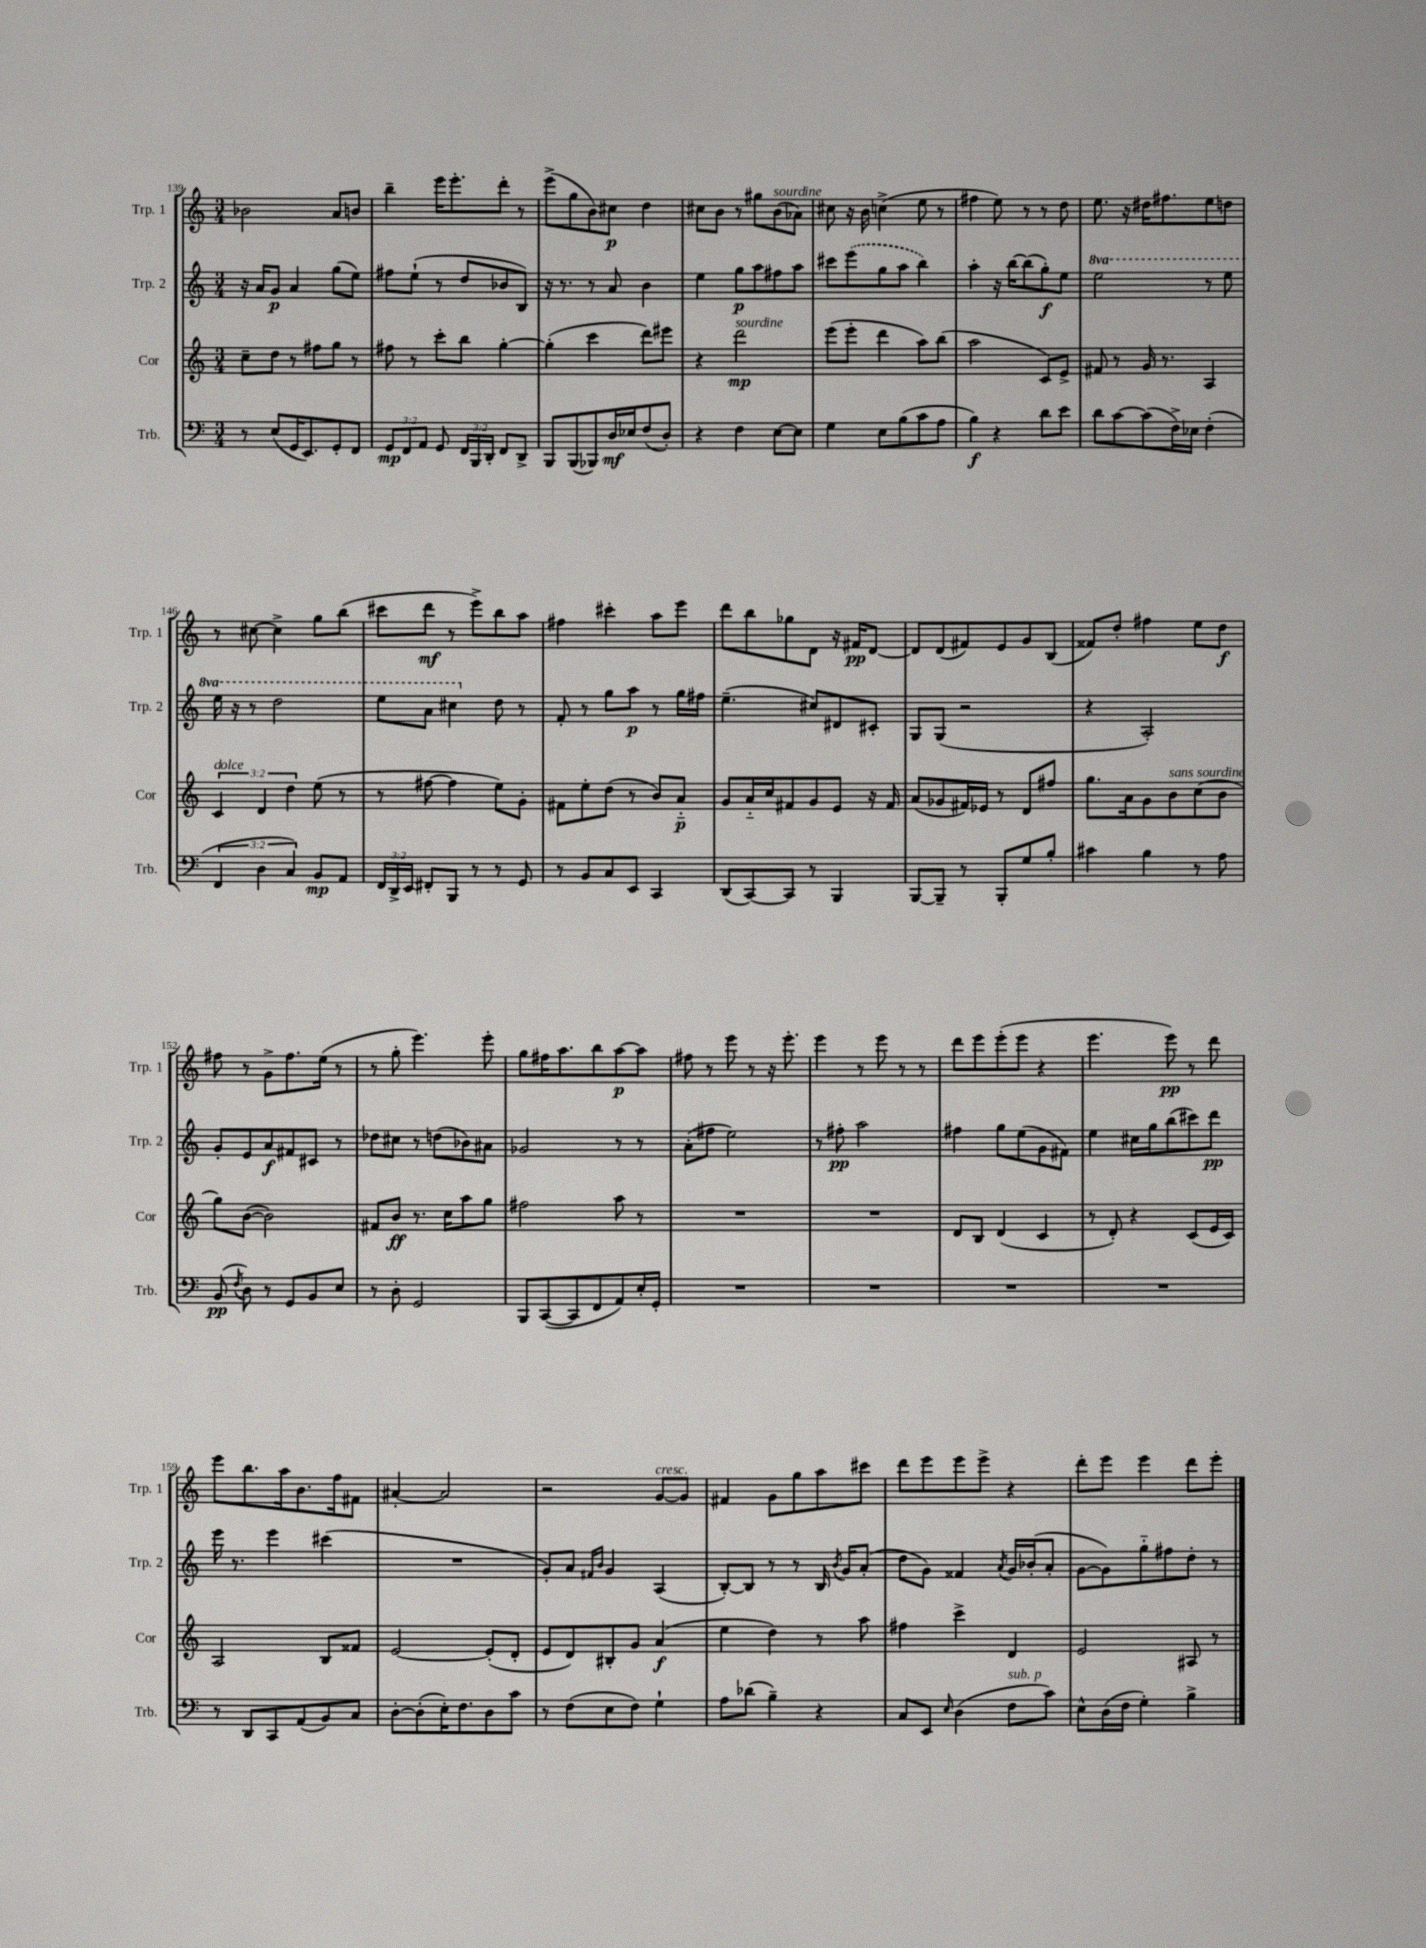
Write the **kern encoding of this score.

**kern	**dynam	**kern	**dynam	**kern	**dynam	**kern	**dynam
*part4	*part4	*part3	*part3	*part2	*part2	*part1	*part1
*staff4	*staff4	*staff3	*staff3	*staff2	*staff2	*staff1	*staff1
*I"Trb.	*	*I"Cor	*	*I"Trp. 2	*	*I"Trp. 1	*
*I'Trb.	*	*I'Cor	*	*I'Trp. 2	*	*I'Trp. 1	*
*clefF4	*	*clefG2	*	*clefG2	*	*clefG2	*
*k[]	*	*k[]	*	*k[]	*	*k[]	*
*M3/4	*	*M3/4	*	*M3/4	*	*M3/4	*
=139	=139	=139	=139	=139	=139	=139	=139
8r	.	8cc~\L	.	16r	.	2b-X\	.
.	.	.	.	16a/KL	.	.	.
(8E/L	.	8dd\J	.	8g/J	p	.	.
16GG/K	.	8r	.	4a/	.	.	.
8.EE/)	.	.	.	.	.	.	.
.	.	8ff#X\L	.	.	.	.	.
8GG'/	.	8gg\J	.	(8gg\L	.	8a/L	.
8FF/J	.	8r	.	8ee\J)	.	8bn/J	.
=140	=140	=140	=140	=140	=140	=140	=140
12GG/L	mp	8ff#X\	.	8ff#X\L	.	4bb~\	.
12FF/	.	.	.	.	.	.	.
.	.	8r	.	(8ee`\J	.	.	.
12AA/J	.	.	.	.	.	.	.
8GG/	.	8ccc'\L	.	8r	.	16eee\KL	.
.	.	.	.	.	.	8.eee'\	.
24FF/LL	.	8bb\J	.	8dd/L	.	.	.
24BBB/	.	.	.	.	.	.	.
24DD'/JJ	.	.	.	.	.	.	.
8FF/L	.	[4gg'\	.	8b-X/	.	8ddd'\J	.
8DD^/J	.	.	.	8B/J)	.	8r	.
=141	=141	=141	=141	=141	=141	=141	=141
8BBB/L	.	(4gg'\]	.	16r	.	(8eee^\L	.
.	.	.	.	8.r	.	.	.
(8BBB/	.	.	.	.	.	8gg\	.
8BBB-X/)	.	4ccc\	.	8r	.	8b\)	.
16D/L	mf	.	.	8a/	.	8cc#X\J	p
16E-X/J	.	.	.	.	.	.	.
(8F/	.	8ddd\L)	.	4b\	.	4dd\	.
8D'/J)	.	8eee#X\J	.	.	.	.	.
=142	=142	=142	=142	=142	=142	=142	=142
4r	.	4r	.	4ee\	.	8cc#X\L	.
.	.	.	.	.	.	8b\J	.
!	!	!LO:TX:a:i:t=sourdine	!	!	!	!	!
4F\	.	2ddd\	mp	8gg\L	p	8r	.
.	.	.	.	8aa\	.	8gg#X\L	.
!	!	!	!	!	!	!LO:TX:a:i:t=sourdine	!
[8E\L	.	.	.	8ff#X\	.	(8b\	.
8E\J]	.	.	.	8aa\J	.	8a-X\J)	.
=143	=143	=143	=143	=143	=143	=143	=143
4G\	.	(8eee\L	.	8ccc#X\L	.	8cc#X\	.
.	.	8eee'\J	.	(8eee\	.	16r	.
.	.	.	.	.	.	16b\	.
8E\L	.	4ddd\	.	8gg\	.	(4ccn^\	.
(8B\	.	.	.	8aa\J	.	.	.
8c\	.	8aa\L)	.	4bb\)	.	8ee\	.
8A\J	.	(8bb\J	.	.	.	8r	.
=144	=144	=144	=144	=144	=144	=144	=144
4B\)	f	2aa\	.	4aa'\	.	4ff#X\	.
4r	.	.	.	16r	.	8ee\)	.
.	.	.	.	[16bb\KL	.	.	.
.	.	.	.	(8bb\]	.	8r	.
8d\L	.	8c/L)	.	8gg'\)	f	8r	.
8e\J	.	8e^/J	.	8ee\J	.	8dd\	.
=145	=145	=145	=145	=145	=145	=145	=145
*	*	*	*	*8va	*	*	*
8d\L	.	8f#X/	.	2eee\	.	8.ee\	.
[8c\	.	8r	.	.	.	.	.
.	.	.	.	.	.	16r	.
(8c\]	.	16g/	.	.	.	16dd#X\KL	.
.	.	8.r	.	.	.	8.ff#X\	.
16F^\L)	.	.	.	.	.	.	.
16E-X\JJ	.	.	.	.	.	.	.
(4F'\	.	4A/	.	8r	.	8ee\	.
.	.	.	.	8eee\	.	8ddn\J	.
!!LO:LB:g=z
=146	=146	=146	=146	=146	=146	=146	=146
!	!	!LO:TX:a:i:t=dolce	!	!	!	!	!
6FF/	.	6c/	.	16eee\	.	8r	.
.	.	.	.	16r	.	.	.
.	.	.	.	8r	.	[8cc#X\	.
6D\	.	6d/	.	.	.	.	.
.	.	.	.	2ddd\	.	4cc#^\]	.
6C/)	.	6dd\	.	.	.	.	.
8BB/L	mp	(8ee\	.	.	.	8gg\L	.
8AA/J	.	8r	.	.	.	(8bb\J	.
=147	=147	=147	=147	=147	=147	=147	=147
24FF/LL	.	8r	.	8eee\L	.	8ccc#X\L	.
24DD^/	.	.	.	.	.	.	.
24EE/JJ	.	.	.	.	.	.	.
8FF#X'/L	.	[8ff#X\	.	8aa\J	.	8ddd\J	mf
8BBB/J	.	4ff#\]	.	4ccc#X\	.	8r	.
8r	.	.	.	.	.	8eee^\L)	.
*	*	*	*	*X8va	*	*	*
8r	.	8ee\L)	.	8dd\	.	8bb\	.
8GG/	.	8g'\J	.	8r	.	8aa\J	.
=148	=148	=148	=148	=148	=148	=148	=148
8r	.	8f#X\L	.	8f'/	.	4ff#X\	.
8BB/L	.	8ee'\	.	8r	.	.	.
8C/	.	(8dd\J	.	8gg\L	.	4ccc#X'\	.
8EE/J	.	8r	.	8aa\J	p	.	.
4CC/	.	8b/L)	.	8r	.	8aa\L	.
.	.	8a/J	p	16gg\LL	.	8eee\J	.
.	.	.	.	16ff#X\JJ	.	.	.
=149	=149	=149	=149	=149	=149	=149	=149
(8DD/L	.	8g/L	.	(4.ee~\	.	8ddd\L	.
[8CC/)	.	16a/L	.	.	.	8bb\	.
.	.	16cc/J	.	.	.	.	.
8CC/J]	.	8f#X/	.	.	.	8gg-X\	.
8r	.	8g/	.	8cc#X/L)	.	8d\J	.
4BBB/	.	8e/J	.	8d#X/	.	16r	.
.	.	.	.	.	.	16f#X/KL	pp
.	.	16r	.	8c#X'/J	.	[8d/J	.
.	.	16f#/	.	.	.	.	.
=150	=150	=150	=150	=150	=150	=150	=150
[8BBB/L	.	(8a/L	.	8G/L	.	8d/L]	.
8BBB~/J]	.	8g-X/	.	(8G/J	.	(8d/	.
8r	.	16f#X/L)	.	2r	.	8f#X/)	.
.	.	16e-X/JJ	.	.	.	.	.
8BBB'/L	.	8r	.	.	.	8e/	.
8G/	.	8d/L	.	.	.	8g/	.
8B'/J	.	8ff#X/J	.	.	.	(8B/J	.
=151	=151	=151	=151	=151	=151	=151	=151
4c#X\	.	8.gg\L	.	4r	.	8f##X/L)	.
.	.	.	.	.	.	8dd'/J	.
.	.	16a\k	.	.	.	.	.
4B\	.	8g\	.	2A'/)	.	4ff#X\	.
!	!	!LO:TX:a:i:t=sans sourdine	!	!	!	!	!
.	.	8b\	.	.	.	.	.
8r	.	(8cc\	.	.	.	8ee\L	.
8A\	.	8b\J	.	.	.	8dd\J	f
!!LO:LB:g=z
=152	=152	=152	=152	=152	=152	=152	=152
(8BB/	pp	8gg\L)	.	8g'/L	.	8ff#X\	.
8qF/	.	.	.	.	.	.	.
8D\)	.	([8b\J	.	8e/	.	8r	.
8r	.	2b\])	.	8a/	f	8g^\L	.
8GG/L	.	.	.	8f#X/	.	8.ff#\	.
8BB/	.	.	.	8c#X/J	.	.	.
.	.	.	.	.	.	(16ee\Jk	.
8E/J	.	.	.	8r	.	8r	.
=153	=153	=153	=153	=153	=153	=153	=153
8r	.	8f#X/L	.	8dd-X\L	.	8r	.
8D'\	.	8b/J	ff	8cc#X\J	.	8gg'\	.
2GG/	.	8.r	.	8r	.	4.eee\)	.
.	.	.	.	(8ddn\L	.	.	.
.	.	16cc\KL	.	.	.	.	.
.	.	8aa\	.	8b-X\)	.	.	.
.	.	8gg\J	.	8a#X\J	.	8eee'\	.
=154	=154	=154	=154	=154	=154	=154	=154
8BBB/L	.	2ff#X\	.	2g-X/	.	8gg\L	.
([8CC/	.	.	.	.	.	16ff#X\K	.
.	.	.	.	.	.	8.aa\	.
8CC/]	.	.	.	.	.	.	.
8FF/	.	.	.	.	.	8bb\	.
8AA/)	.	8aa\	.	8r	.	[8aa\	p
16E'/L	.	8r	.	8r	.	8aa\J]	.
16GG'/JJ	.	.	.	.	.	.	.
=155	=155	=155	=155	=155	=155	=155	=155
2.r	.	2.r	.	(8a'\L	.	8ff#X\	.
.	.	.	.	8ff#X\J	.	8r	.
.	.	.	.	2ee\)	.	8eee\	.
.	.	.	.	.	.	8r	.
.	.	.	.	.	.	16r	.
.	.	.	.	.	.	8.eee'\	.
=156	=156	=156	=156	=156	=156	=156	=156
2.r	.	2.r	.	8r	.	4eee\	.
.	.	.	.	8ff#X'\	pp	.	.
.	.	.	.	2aa\	.	8r	.
.	.	.	.	.	.	8eee\	.
.	.	.	.	.	.	8r	.
.	.	.	.	.	.	8r	.
=157	=157	=157	=157	=157	=157	=157	=157
2.r	.	8d/L	.	4ff#X\	.	8ddd\L	.
.	.	8B/J	.	.	.	8eee\	.
.	.	(4d/	.	8gg\L	.	(8eee'\	.
.	.	.	.	(8ee\	.	8eee\J	.
.	.	4c/	.	8g\	.	4r	.
.	.	.	.	8f#X\J)	.	.	.
=158	=158	=158	=158	=158	=158	=158	=158
2.r	.	8r	.	4ee\	.	4.eee\	.
.	.	8d'/)	.	.	.	.	.
.	.	4r	.	16cc#X\LL	.	.	.
.	.	.	.	16gg\J	.	.	.
.	.	.	.	(8bb\	.	8eee\)	pp
.	.	(8c/L	.	8ccc#X\)	.	8r	.
.	.	16e/L	.	8ddd\J	pp	8ddd\	.
.	.	16c/JJ)	.	.	.	.	.
!!LO:LB:g=z
=159	=159	=159	=159	=159	=159	=159	=159
8r	.	2A/	.	16eee\	.	8eee\L	.
.	.	.	.	8.r	.	.	.
8DD/L	.	.	.	.	.	8.bb\	.
8CC/	.	.	.	4eee\	.	.	.
.	.	.	.	.	.	16aa\k	.
(8AA/	.	.	.	.	.	8.b\	.
8BB/)	.	8B/L	.	(4ccc#X\	.	.	.
.	.	.	.	.	.	16ff\k	.
8C/J	.	8f##X/J	.	.	.	8f#X\J	.
=160	=160	=160	=160	=160	=160	=160	=160
[8D'\L	.	[2e/	.	2.r	.	[4a#X'/	.
(8D'\]	.	.	.	.	.	.	.
16E'\K)	.	.	.	.	.	2a#/]	.
8.F\	.	.	.	.	.	.	.
8D\	.	(8e'/L]	.	.	.	.	.
8c\J	.	8d'/J	.	.	.	.	.
=161	=161	=161	=161	=161	=161	=161	=161
8r	.	8e/L	.	8g'/L)	.	2r	.
(8F\L	.	8d/)	.	8a/J	.	.	.
.	.	.	.	16qqf#X/LL	.	.	.
.	.	.	.	16qqb/JJ	.	.	.
8E\	.	8B#X'/	.	4g/	.	.	.
8F\J)	.	8g/J	.	.	.	.	.
!	!	!	!	!	!	!LO:TX:a:i:t=cresc.	!
4G`\	.	(4a/	f	(4A/	.	[8g/L	.
.	.	.	.	.	.	8g/J]	.
=162	=162	=162	=162	=162	=162	=162	=162
8A\L	.	4ee\	.	[8B'/L)	.	4f#X/	.
(8d-X\J	.	.	.	8B/J]	.	.	.
4B~\)	.	4dd\)	.	8r	.	8g\L	.
.	.	.	.	8r	.	8gg\	.
4r	.	8r	.	16B/	.	8aa\	.
.	.	.	.	8qb/	.	.	.
.	.	.	.	16g/KL	.	.	.
.	.	8aa\	.	(8a'/J	.	8ccc#X\J	.
=163	=163	=163	=163	=163	=163	=163	=163
8C/L	.	4ff#X\	.	8dd\L	.	8ddd\L	.
8EE/J	.	.	.	8g\J)	.	8eee\	.
16qqE/	.	.	.	.	.	.	.
(4D\	.	4ccc^\	.	4f##X/	.	8eee\	.
.	.	.	.	.	.	8eee^\J	.
.	.	.	.	8qa/	.	.	.
!LO:TX:a:i:t=sub. p	!	!	!	!	!	!	!
8F\L	.	4d/	.	16g/LL	.	4r	.
.	.	.	.	(16b-X'/J	.	.	.
8c\J)	.	.	.	8a'/J	.	.	.
=164	=164	=164	=164	=164	=164	=164	=164
8E^^\L	.	2e/	.	[8g\L	.	8ddd'\L	.
(16D\L	.	.	.	8g\])	.	8eee\J	.
16F\JJ	.	.	.	.	.	.	.
4G'\)	.	.	.	8gg\	.	4eee\	.
.	.	.	.	8ff#X\	.	.	.
4B^\	.	8A#X/	.	8dd'\J	.	8ddd\L	.
.	.	8r	.	8r	.	8eee'\J	.
==	==	==	==	==	==	==	==
*-	*-	*-	*-	*-	*-	*-	*-
